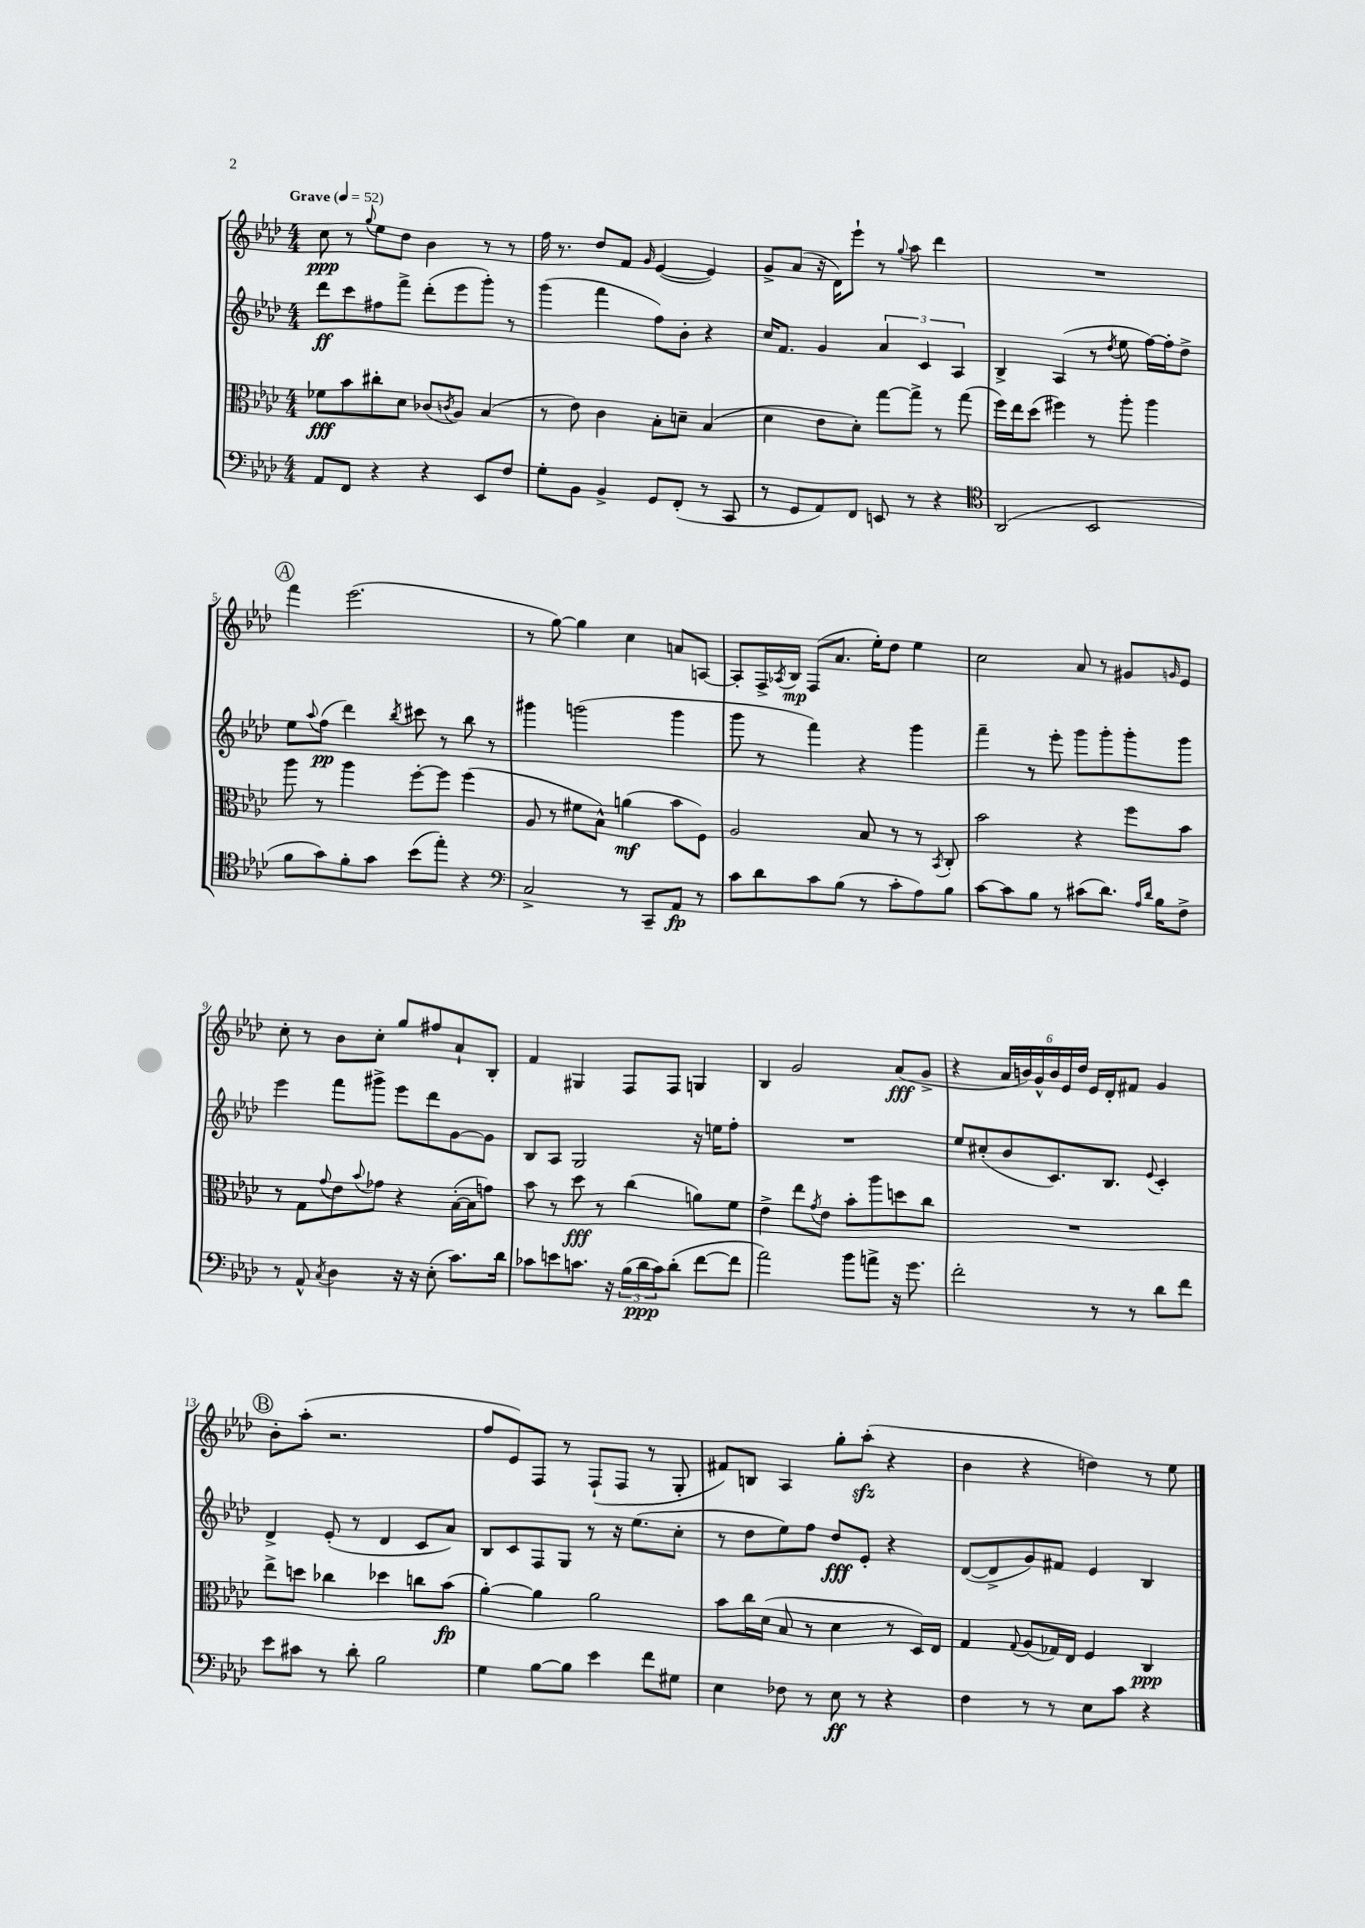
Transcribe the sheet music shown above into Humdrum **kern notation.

**kern	**dynam	**kern	**dynam	**kern	**dynam	**kern	**dynam
*part4	*part4	*part3	*part3	*part2	*part2	*part1	*part1
*staff4	*staff4	*staff3	*staff3	*staff2	*staff2	*staff1	*staff1
*clefF4	*	*clefC3	*	*clefG2	*	*clefG2	*
*k[b-e-a-d-]	*	*k[b-e-a-d-]	*	*k[b-e-a-d-]	*	*k[b-e-a-d-]	*
*M4/4	*	*M4/4	*	*M4/4	*	*M4/4	*
*MM52	*	*MM52	*	*MM52	*	*MM52	*
=1	=1	=1	=1	=1	=1	=1	=1
!	!	!	!	!	!	!LO:TX:a:B:t=Grave	!
8AA-/L	.	8f-X\L	fff	8ddd-\L	ff	8cc\	ppp
8FF/J	.	8b-\	.	8ccc\	.	8r	.
.	.	.	.	.	.	8qqgg/	.
4r	.	8cc#X'\	.	8ff#X\	.	8ee-\L	.
.	.	8d-\J	.	8fff^\J	.	8dd-\J	.
4r	.	(8c-X/L	.	(8ddd-'\L	.	4b-\	.
.	.	8qcn/	.	.	.	.	.
.	.	8A-/J)	.	8eee-\	.	.	.
8EE-/L	.	(4B-/	.	8ggg'\J)	.	8r	.
8F/J	.	.	.	8r	.	8r	.
=2	=2	=2	=2	=2	=2	=2	=2
8G'\L	.	8r	.	(4ggg\	.	16ff\	.
.	.	.	.	.	.	8.r	.
8BB-\J	.	8e-\)	.	.	.	.	.
4BB-^/	.	4c\	.	4fff\	.	8dd-/L	.
.	.	.	.	.	.	8f/J	.
.	.	.	.	.	.	16qqg/	.
8GG/L	.	8B-'\L	.	8ff\L)	.	([4e-/	.
(8FF'/J	.	8dn~\J	.	8b-'\J	.	.	.
8r	.	(4B-/	.	4r	.	4e-/])	.
8CC/	.	.	.	.	.	.	.
=3	=3	=3	=3	=3	=3	=3	=3
8r	.	4d-\	.	16cc/KL	.	8g^/L	.
.	.	.	.	8.f/J	.	.	.
8GG/L	.	.	.	.	.	(8a-/J	.
8AA-/)	.	8e-\L	.	4g/	.	16r	.
.	.	.	.	.	.	16d-\KL)	.
8FF/J	.	8d-'\J)	.	.	.	8eee-`\J	.
8EEn/	.	[8gg\L	.	6a-/	.	8r	.
.	.	.	.	.	.	8qqgg/	.
8r	.	8gg^\J]	.	.	.	8aa-\	.
.	.	.	.	6c/	.	.	.
4r	.	8r	.	.	.	4ddd-\	.
.	.	.	.	6A-/	.	.	.
.	.	(8gg\	.	.	.	.	.
=4	=4	=4	=4	=4	=4	=4	=4
*clefC4	*	*	*	*	*	*	*
(2AA-/	.	16ff\LL)	.	4B-^/	.	1r	.
.	.	16ee-\J	.	.	.	.	.
.	.	(8dd-\J	.	.	.	.	.
.	.	4ff#X\)	.	(4A-/	.	.	.
2BB-/	.	8r	.	8r	.	.	.
.	.	.	.	8qdd-/	.	.	.
.	.	8aa-'\	.	8ee-\	.	.	.
.	.	4aa-\	.	[16ff\LL)	.	.	.
.	.	.	.	16ff'\J]	.	.	.
.	.	.	.	8dd-^\J	.	.	.
!!LO:LB:g=z
!!LO:REH:place=s1:t=A
=5	=5	=5	=5	=5	=5	=5	=5
8f\L	.	8aa-\	.	8ee-\L	.	4fff\	.
.	.	.	.	8qqaa-/	.	.	.
8g\)	.	8r	.	(8ff\J	pp	.	.
8f'\	.	4aa-\	.	4ddd-\)	.	(2.eee-\	.
8g\J	.	.	.	.	.	.	.
.	.	.	.	8qbb-/	.	.	.
(8b-\L	.	[8ff'\L	.	8ccc#X\	.	.	.
8ee-'\J)	.	8ff\J]	.	8r	.	.	.
4r	.	(4ff\	.	8bb-\	.	.	.
.	.	.	.	8r	.	.	.
=6	=6	=6	=6	=6	=6	=6	=6
*clefF4	*	*	*	*	*	*	*
2C^/	.	8A-/	.	4ggg#X\	.	8r	.
.	.	8r	.	.	.	[8gg\)	.
.	.	8f#X\L	.	(2gggn\	.	4gg\]	.
.	.	8B-^^\J)	.	.	.	.	.
8r	.	(4an\	mf	.	.	4cc\	.
8CC~/L	.	.	.	.	.	.	.
8AA-/J	fp	8b-\L	.	4ggg\	.	8an/L	.
8r	.	8F\J)	.	.	.	[8An/J	.
=7	=7	=7	=7	=7	=7	=7	=7
8c\L	.	2A-/	.	8ggg\	.	8A'/L]	.
8d-\	.	.	.	8r	.	16F^/L	.
.	.	.	.	.	.	8qA-X/	.
.	.	.	.	.	.	16B-/JJ	mp
8c\	.	.	.	4fff\)	.	(8F/L	.
(8B-\J	.	.	.	.	.	8.a-/J	.
8r	.	8B-/	.	4r	.	.	.
.	.	.	.	.	.	16ee-'\KL)	.
8c'\L	.	8r	.	.	.	8dd-\J	.
8A-\)	.	8r	.	4ggg\	.	4ee-\	.
.	.	8qBB-/	.	.	.	.	.
8B-\J	.	8C'/	.	.	.	.	.
=8	=8	=8	=8	=8	=8	=8	=8
[8c\L	.	2b-\	.	4fff~\	.	2cc\	.
8c\]	.	.	.	.	.	.	.
8B-\J	.	.	.	8r	.	.	.
8r	.	.	.	8eee-'\	.	.	.
(8c#X\L	.	4r	.	8ggg\L	.	8a-/	.
8.d-\J)	.	.	.	8ggg'\	.	8r	.
.	.	8ff\L	.	8ggg'\	.	8g#X/L	.
16qqA-/LL	.	.	.	.	.	.	.
16qqd-/JJ	.	.	.	.	.	.	.
16B-\KL	.	.	.	.	.	.	.
.	.	.	.	.	.	16qqgn/	.
8F^\J	.	8b-\J	.	8ggg\J	.	8e-/J	.
!!LO:LB:g=z
=9	=9	=9	=9	=9	=9	=9	=9
8r	.	8r	.	4eee-\	.	8cc'\	.
8AA-^^/	.	8G\L	.	.	.	8r	.
8qC/	.	8qqg/	.	.	.	.	.
4D-\	.	8e-\	.	8fff\L	.	8b-\L	.
.	.	8qqb-/	.	.	.	.	.
.	.	8g-X\J	.	8ggg#X^\J	.	8cc'\J	.
16r	.	4r	.	8eee-\L	.	8gg/L	.
16r	.	.	.	.	.	.	.
(8E-'\	.	.	.	8ddd-\	.	8ff#X/	.
8.c\L)	.	([16B-'\LL	.	[8g\	.	8a-`/	.
.	.	16B-\J]	.	.	.	.	.
.	.	8gn\J)	.	8g\J]	.	8B-'/J	.
16d-\Jk	.	.	.	.	.	.	.
=10	=10	=10	=10	=10	=10	=10	=10
8c-X\L	.	8b-\	.	8B-/L	.	4f/	.
8en\	.	8r	.	8A-/J	.	.	.
8.cn\J	.	8dd-\	fff	2G/	.	4G#X/	.
.	.	8r	.	.	.	.	.
16r	.	.	.	.	.	.	.
(24B-\LL	.	(4cc\	.	.	.	8F/L	.
24d-\	ppp	.	.	.	.	.	.
24c\J)	.	.	.	.	.	.	.
(8d-'\J	.	.	.	.	.	8F/J	.
[8f\L	.	8an\L)	.	16r	.	4Gn/	.
.	.	.	.	16een\KL	.	.	.
8f\J]	.	8f\J	.	8ff'\J	.	.	.
=11	=11	=11	=11	=11	=11	=11	=11
2a-\)	.	4e-^\	.	1r	.	4B-/	.
.	.	8ee-\L	.	.	.	2g/	.
.	.	8qg/	.	.	.	.	.
.	.	8e-\J	.	.	.	.	.
8b-\L	.	8b-'\L	.	.	.	.	.
8an^\J	.	8aa-\	.	.	.	.	.
16r	.	8ddn\	.	.	.	(8a-/L	fff
8.g\	.	.	.	.	.	.	.
.	.	8cc\J	.	.	.	8g^/J	.
=12	=12	=12	=12	=12	=12	=12	=12
2f'\	.	1r	.	8ee-/L	.	4r	.
.	.	.	.	(8cc#X'/	.	.	.
.	.	.	.	8b-/	.	24a-/LL	.
.	.	.	.	.	.	24bn/)	.
.	.	.	.	.	.	24g^^/	.
.	.	.	.	8.c/)	.	24b/	.
.	.	.	.	.	.	24e-/	.
.	.	.	.	.	.	24dd-/JJ	.
8r	.	.	.	.	.	16e-/LL	.
.	.	.	.	8.B-/J	.	16d-'/J	.
8r	.	.	.	.	.	8f#X/J	.
.	.	.	.	8qqe-/	.	.	.
8d-\L	.	.	.	4c'/	.	4g/	.
8f\J	.	.	.	.	.	.	.
!!LO:LB:g=z
!!LO:REH:place=s1:t=B
=13	=13	=13	=13	=13	=13	=13	=13
8e-\L	.	8ee-^\L	.	4d-^/	.	8b-'\L	.
8c#X\J	.	8ddn\J	.	.	.	(8aa-'\J	.
8r	.	4cc-X\	.	(8e-'/	.	2.r	.
8d-'\	.	.	.	8r	.	.	.
2B-\	.	4dd-X\	.	4d-/	.	.	.
.	.	8ccn\L	.	8c/L	.	.	.
.	.	(8b-\J	fp	8a-/J)	.	.	.
=14	=14	=14	=14	=14	=14	=14	=14
4G\	.	[4a-'\)	.	8B-/L	.	8ff/L	.
.	.	.	.	8c/	.	8e-/)	.
[8B-\L	.	4a-\]	.	8F/	.	8F/J	.
8B-\J]	.	.	.	8G/J	.	8r	.
4e-\	.	2a-\	.	8r	.	(8F`/L	.
.	.	.	.	16r	.	8F/J	.
.	.	.	.	(8.ee-\L	.	.	.
8f\L	.	.	.	.	.	8r	.
8G#X\J	.	.	.	8cc'\J	.	8G'/	.
=15	=15	=15	=15	=15	=15	=15	=15
4E-\	.	8b-\L	.	8r	.	8f#X/L)	.
.	.	16cc\L	.	8dd-\L	.	8Bn/J	.
.	.	(16d-\JJ	.	.	.	.	.
8F-X\	.	8B-/	.	8ee-\)	.	4A-/	.
8r	.	8r	.	8ff\J	.	.	.
8E-\	ff	4d-\	.	8dd-/L	fff	8gg'\L	.
8r	.	.	.	8e-'/J	.	(8aa-zz'\J	.
4r	.	8r	.	4r	.	4r	.
.	.	16D-/LL)	.	.	.	.	.
.	.	16E-/JJ	.	.	.	.	.
=16	=16	=16	=16	=16	=16	=16	=16
4F\	.	4G/	.	([8d-/L	.	4b-\	.
.	.	.	.	8d-^/]	.	.	.
.	.	8qqG/	.	.	.	.	.
8r	.	(8A-/L	.	8g/)	.	4r	.
8r	.	16G-X/L)	.	8f#X/J	.	.	.
.	.	16E-/JJ	.	.	.	.	.
8E-\L	.	4F/	.	4e-/	.	4ddn\)	.
8c\J	.	.	.	.	.	.	.
4r	.	4C/	ppp	4B-/	.	8r	.
.	.	.	.	.	.	8ee-\	.
==	==	==	==	==	==	==	==
*-	*-	*-	*-	*-	*-	*-	*-
